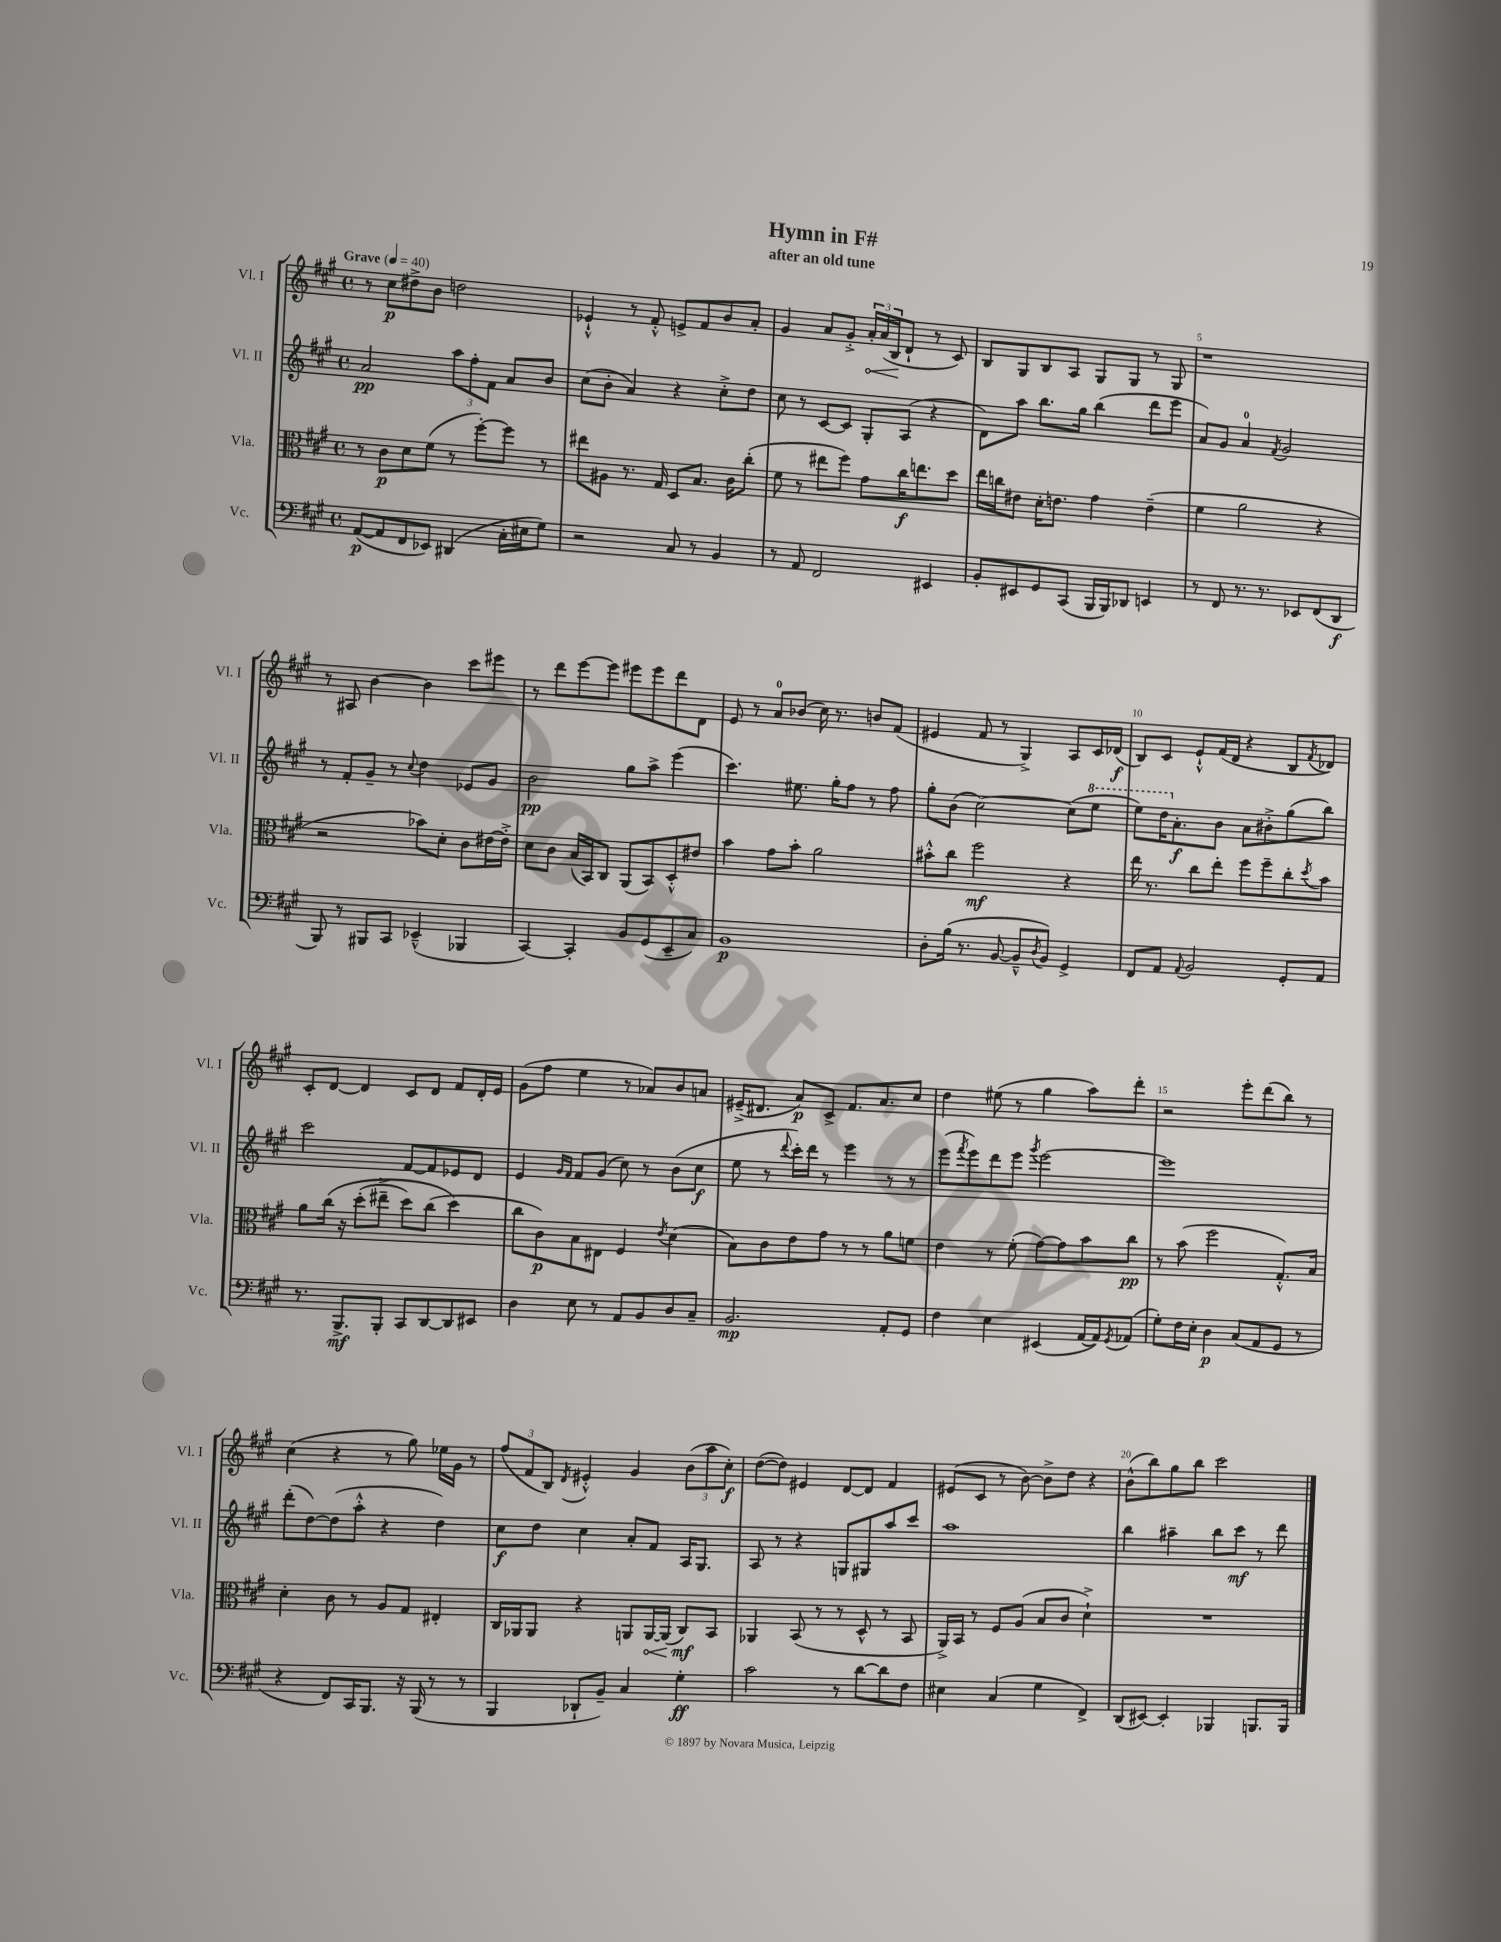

**kern	**dynam	**kern	**dynam	**kern	**dynam	**kern	**dynam
*part4	*part4	*part3	*part3	*part2	*part2	*part1	*part1
*staff4	*staff4	*staff3	*staff3	*staff2	*staff2	*staff1	*staff1
*I"Vc.	*	*I"Vla.	*	*I"Vl. II	*	*I"Vl. I	*
*I'Vc.	*	*I'Vla.	*	*I'Vl. II	*	*I'Vl. I	*
*clefF4	*	*clefC3	*	*clefG2	*	*clefG2	*
*k[f#c#g#]	*	*k[f#c#g#]	*	*k[f#c#g#]	*	*k[f#c#g#]	*
*M4/4	*	*M4/4	*	*M4/4	*	*M4/4	*
*met(c)	*	*met(c)	*	*met(c)	*	*met(c)	*
*MM40	*	*MM40	*	*MM40	*	*MM40	*
=1	=1	=1	=1	=1	=1	=1	=1
!	!	!	!	!	!	!LO:TX:a:B:t=Grave	!
([8AA/L	p	8r	.	2a/	pp	8r	.
8AA/]	.	8c#\L	p	.	.	8cc#\L	p
8FF#/	.	8d\	.	.	.	8dd#X^\	.
8EE-X/J)	.	(8f#\J	.	.	.	8b\J	.
(4DD#X/	.	8r	.	12aa\L	.	2ddn\	.
.	.	.	.	12ff#'\	.	.	.
.	.	[8ff#'\L)	.	.	.	.	.
.	.	.	.	12f#\J	.	.	.
16C#'\LL	.	8ff#\J]	.	8a/L	.	.	.
16E#X\J	.	.	.	.	.	.	.
8G#\J)	.	8r	.	8b/J	.	.	.
=2	=2	=2	=2	=2	=2	=2	=2
2r	.	8ee#X\L	.	(8cc#\L	.	4e-X`^^/	.
.	.	8A#X\J	.	8b'\J	.	.	.
.	.	8.r	.	4a/)	.	8r	.
.	.	.	.	.	.	8f#'^^/	.
.	.	16G#/	.	.	.	.	.
8C#/	.	8D/L	.	4r	.	8en^/L	.
8r	.	8.B/J	.	.	.	8f#/	.
4BB/	.	.	.	8cc#'^\L	.	8b/	.
.	.	16c#\KL	.	.	.	.	.
.	.	(8cc#'\J	.	8dd\J	.	8a'/J	.
=3	=3	=3	=3	=3	=3	=3	=3
8r	.	8f#\	.	8cc#\	.	4g#/	.
8AA/	.	8r	.	8r	.	.	.
2FF#/	.	8ee#X\L	.	[8c#/L	.	8a/L	.
.	.	8ff#\J)	.	8c#/J]	.	8g#'^/J	.
!	!	!	!	!	!	!	!LO:HP:b
.	.	8g#\L	.	8G#'/L	.	24a'/LL	<
.	.	.	.	.	.	(24a/	.
.	.	.	.	.	.	24B/J	.
.	.	16cc#\K	f	(8A/J	.	8d`/J	[
.	.	8.een\	.	.	.	.	.
4EE#X/	.	.	.	4r	.	8r	.
.	.	8dd\J	.	.	.	8c#/)	.
=4	=4	=4	=4	=4	=4	=4	=4
8BB'/L	.	16ee\LL	.	8d\L)	.	8B/L	.
.	.	16ccn\J	.	.	.	.	.
8EE#X/	.	8e#X\J	.	8aa\J	.	8G#/	.
8GG#/	.	16d'\KL	.	8.bb\L	.	8B/	.
.	.	8.en\J	.	.	.	.	.
(8CC#/J	.	.	.	.	.	8A/J	.
.	.	.	.	16gg#\Jk	.	.	.
16BBB/LL	.	4g#\	.	(4bb\	.	8G#/L	.
16BBB/J)	.	.	.	.	.	.	.
8DD-X/J	.	.	.	.	.	8G#/J	.
4EEn/	.	(4e~\	.	8ddd\L	.	8r	.
.	.	.	.	8eee\J	.	8G#/	.
=5	=5	=5	=5	=5	=5	=5	=5
8r	.	4f#\	.	8a/L)	.	1r	.
8FF#/	.	.	.	8g#/J	.	.	.
8.r	.	2a\	.	4a/	.	.	.
8.r	.	.	.	.	.	.	.
.	.	.	.	8qf#/	.	.	.
.	.	.	.	2g#/	.	.	.
8EE-X/L	.	.	.	.	.	.	.
(8FF#/	.	4r	.	.	.	.	.
8DD/J	f	.	.	.	.	.	.
!!LO:LB:g=z
=6	=6	=6	=6	=6	=6	=6	=6
8BBB/)	.	2r	.	8r	.	8r	.
8r	.	.	.	8f#'/L	.	8A#X/	.
8BBB#X/L	.	.	.	8g#~/J	.	[4b\	.
8CC#/J	.	.	.	8r	.	.	.
.	.	.	.	8qqcc#/	.	.	.
(4EE-X~^^/	.	8b-X\L)	.	4dd\	.	4b\]	.
.	.	8d'\J	.	.	.	.	.
4BBB-X/	.	8c#\L	.	8e-X/L	.	8ccc#\L	.
.	.	[16e#X\L	.	8g#/J	.	8eee#X\J	.
.	.	16e#'^\JJ]	.	.	.	.	.
=7	=7	=7	=7	=7	=7	=7	=7
[4CC#/)	.	8d\L	.	2b\	pp	8r	.
.	.	8c#\J	.	.	.	8ddd\L	.
4CC#'/]	.	(16B/LL	.	.	.	[8eee\	.
.	.	16BB/J)	.	.	.	.	.
.	.	8C#/J	.	.	.	8eee\J]	.
8BB/L	.	(8AA/L	.	8gg#\L	.	8eee#X\L	.
(8GG#/	.	8BB/)	.	8aa^\J	.	8eee#\	.
8EE~/	.	8D'^^/	.	(4eee\	.	8ddd\	.
8C#/J)	.	8e#X/J	.	.	.	8d\J	.
=8	=8	=8	=8	=8	=8	=8	=8
1BB	p	4b\	.	4.ccc#\)	.	8e/	.
.	.	.	.	.	.	8r	.
.	.	8g#\L	.	.	.	8a/L	.
.	.	8b'\J	.	8.ee#X\	.	(8b-X/J	.
.	.	2a\	.	.	.	16cc#\)	.
.	.	.	.	16gg#'\KL	.	8.r	.
.	.	.	.	8ff#\J	.	.	.
.	.	.	.	8r	.	8bn/L	.
.	.	.	.	8ff#\	.	(8f#/J	.
=9	=9	=9	=9	=9	=9	=9	=9
8D'\L	.	8b#X'^^\L	.	8gg#'\L	.	4e#X/	.
(16B\Jk	.	8cc#\J	.	(8b\J	.	.	.
8.r	.	.	.	.	.	.	.
.	.	2ff#\	mf	[2cc#\)	.	8f#/	.
[8BB/	.	.	.	.	.	8r	.
8BB~^^/L]	.	.	.	.	.	4G#^/)	.
8qD/	.	.	.	.	.	.	.
8BB/J)	.	.	.	.	.	.	.
4GG#^/	.	4r	.	(8cc#\L]	.	8A/L	.
*	*	*	*	*8va	*	*	*
.	.	.	.	8eee\J	.	16c#/L	.
.	.	.	.	.	.	(16d-X/JJ	f
=10	=10	=10	=10	=10	=10	=10	=10
8FF#/L	.	16ee\	.	8eee\L)	.	8B/L)	.
.	.	8.r	.	.	.	.	.
8AA/J	.	.	.	16ddd\K	.	8c#/J	.
*	*	*	*	*X8va	*	*	*
.	.	.	.	8.a'\	f	.	.
8qqAA/	.	.	.	.	.	.	.
2BB/	.	8cc#\L	.	.	.	8e`^^/L	.
.	.	8ee'\J	.	8b\J	.	(16f#/L	.
.	.	.	.	.	.	16d/JJ	.
.	.	8ff#\L	.	8a\L	.	4r	.
.	.	8ff#~\	.	8b#X'^\	.	.	.
8GG#'/L	.	8cc#'\	.	(8gg#\	.	8B/L	.
.	.	8qdd/	.	.	.	8qf#/	.
8AA/J	.	8b\J	.	8bb\J)	.	8d-X/J)	.
!!LO:LB:g=z
=11	=11	=11	=11	=11	=11	=11	=11
8.r	.	8a\L	.	2ccc#\	.	8c#'/L	.
.	.	(16cc#\Jk	.	.	.	[8d/J	.
8.BBB^/L	mf	16r	.	.	.	.	.
.	.	(8dd'\L	.	.	.	4d/]	.
8BBB'/J	.	8ee#X~^\J	.	.	.	.	.
8CC#/L	.	8dd\L)	.	[8f#/L	.	8c#/L	.
[8DD/	.	(8cc#\J	.	8f#/]	.	8d/J	.
8DD/]	.	4dd\)	.	8e-X/	.	8f#/L	.
8EE#X/J	.	.	.	8d/J	.	16d'/L	.
.	.	.	.	.	.	16e/JJ	.
=12	=12	=12	=12	=12	=12	=12	=12
4D\	.	8cc#\L	.	4e/	.	(8g#\L	.
.	.	8c#\)	p	.	.	8ff#\J	.
.	.	.	.	16qqg#/LL	.	.	.
.	.	.	.	16qqf#/JJ	.	.	.
8E\	.	8B\	.	8f#/L	.	4ee\	.
8r	.	8E#X\J	.	(8g#/J	.	.	.
8AA/L	.	4F#/	.	8cc#\)	.	8r	.
8BB/	.	.	.	8r	.	8a-X/L)	.
.	.	8qe/	.	.	.	.	.
8D/	.	(4d\	.	(8b\L	.	8b/	.
8C#~/J	.	.	.	8cc#\J	f	8an/J	.
=13	=13	=13	=13	=13	=13	=13	=13
2.BB/	mp	8B\L)	.	8ee\	.	(16e#X~^/KL	.
.	.	.	.	.	.	8.d#X/J	.
.	.	8c#\	.	8r	.	.	.
.	.	.	.	8qqddd/	.	.	.
.	.	8e\	.	16ccc#'\LL)	.	8a/L)	p
.	.	.	.	16ddd\JJ	.	.	.
.	.	8g#\J	.	8r	.	8c#^/J	.
.	.	8r	.	4eee\	.	8.f#/L	.
.	.	8r	.	.	.	.	.
.	.	.	.	.	.	8.a/	.
8AA'/L	.	8a\L	.	8r	.	.	.
8GG#/J	.	8fn\J	.	8r	.	8cc#/J	.
=14	=14	=14	=14	=14	=14	=14	=14
4F#\	.	4e\	.	(8eee\L	.	4dd\	.
.	.	.	.	8qfff#/	.	.	.
.	.	.	.	8eee\)	.	.	.
4E\	.	8r	.	8ddd\	.	(8ee#X\	.
.	.	(8f#'\	.	8eee\J	.	8r	.
.	.	.	.	8qggg#/	.	.	.
(4EE#X/	.	[8g#\L)	.	[2eee\	.	4gg#\	.
.	.	8g#\]	.	.	.	.	.
[16AA/LL	.	8b\	.	.	.	8aa\L)	.
16AA/J])	.	.	.	.	.	.	.
8qGG#/	.	.	.	.	.	.	.
(8AA-X/J	.	8cc#\J	pp	.	.	8ddd'\J	.
=15	=15	=15	=15	=15	=15	=15	=15
8G#'\L)	.	8r	.	1eee]	.	2r	.
16F#\L	.	(8b\	.	.	.	.	.
16E'\JJ	.	.	.	.	.	.	.
4D\	p	2ff#\	.	.	.	.	.
(8C#/L	.	.	.	.	.	8eee'\L	.
8AA/	.	.	.	.	.	(8ddd\	.
8GG#/J	.	8.G#'^^/L)	.	.	.	8bb\J)	.
8r	.	.	.	.	.	8r	.
.	.	16B/Jk	.	.	.	.	.
!!LO:LB:g=z
=16	=16	=16	=16	=16	=16	=16	=16
4r	.	4d'\	.	(8ddd'\L	.	(4cc#\	.
.	.	.	.	[8dd\)	.	.	.
8FF#/L)	.	8c#\	.	(8dd\]	.	4r	.
16CC#/K	.	8r	.	8aa'^^\J	.	.	.
8.BBB/J	.	.	.	.	.	.	.
.	.	8A/L	.	4r	.	8r	.
16r	.	8G#/J	.	.	.	8gg#\)	.
(16BBB/	.	.	.	.	.	.	.
8r	.	4E#X'/	.	4dd\)	.	16ee-X\LL	.
.	.	.	.	.	.	16g#\JJ	.
8r	.	.	.	.	.	8r	.
=17	=17	=17	=17	=17	=17	=17	=17
4BBB/	.	16C#/LL	.	8cc#\L	f	(12ff#/L	.
.	.	16AA-X/J	.	.	.	.	.
.	.	.	.	.	.	12f#/	.
.	.	8AA-/J	.	8dd\J	.	.	.
.	.	.	.	.	.	12B/J)	.
.	.	.	.	.	.	8qd/	.
8DD-X`/L	.	4r	.	4cc#\	.	4e#X'^^/	.
8BB~/J)	.	.	.	.	.	.	.
4C#/	.	8AAn/L	.	8a'/L	.	4g#/	.
!	!	!	!LO:HP:b	!	!	!	!
.	.	[16AA/L	<	8f#/J	.	.	.
.	.	(16AA/JJ]	.	.	.	.	.
4G#'\	ff	8C#/L)	mf	16A/KL	.	(12b\L	.
.	.	.	.	8.G#/J	.	.	.
.	.	.	.	.	.	12aa\	.
.	.	8BB/J	[	.	.	.	.
.	.	.	.	.	.	12cc#'\J)	f
=18	=18	=18	=18	=18	=18	=18	=18
2c#\	.	4AA-X/	.	8A/	.	([8dd\L	.
.	.	.	.	8r	.	8dd\J])	.
.	.	(8BB/	.	4r	.	4e#X/	.
.	.	8r	.	.	.	.	.
8r	.	8r	.	8Gn/L	.	[8d/L	.
[8d\L	.	8D^^/	.	8G#X/	.	8d/J]	.
8d\]	.	8r	.	8aa/	.	4f#/	.
8F#\J	.	8BB/	.	8ccc#/J	.	.	.
=19	=19	=19	=19	=19	=19	=19	=19
4E#X\	.	16AA^/LL)	.	1aa	.	(8e#X/L	.
.	.	16BB/JJ	.	.	.	.	.
.	.	8r	.	.	.	8c#/J	.
(4C#/	.	8F#/L	.	.	.	8r	.
.	.	(8A/J	.	.	.	[8b\)	.
4G#\	.	8B/L	.	.	.	8b^\L]	.
.	.	8c#/J	.	.	.	8dd\J	.
4FF#^/)	.	4d`^\)	.	.	.	4r	.
=20	=20	=20	=20	=20	=20	=20	=20
(8DD/L	.	1r	.	4bb\	.	(8b^^\L	.
[8EE#X/J)	.	.	.	.	.	8bb\)	.
4EE#'/]	.	.	.	4aa#X~\	.	8gg#\	.
.	.	.	.	.	.	8bb\J	.
4BBB-X/	.	.	.	8bb\L	.	2ccc#\	.
.	.	.	.	8ccc#\J	mf	.	.
8.BBBn/L	.	.	.	8r	.	.	.
.	.	.	.	8ddd\	.	.	.
16BBB/Jk	.	.	.	.	.	.	.
==	==	==	==	==	==	==	==
*-	*-	*-	*-	*-	*-	*-	*-
